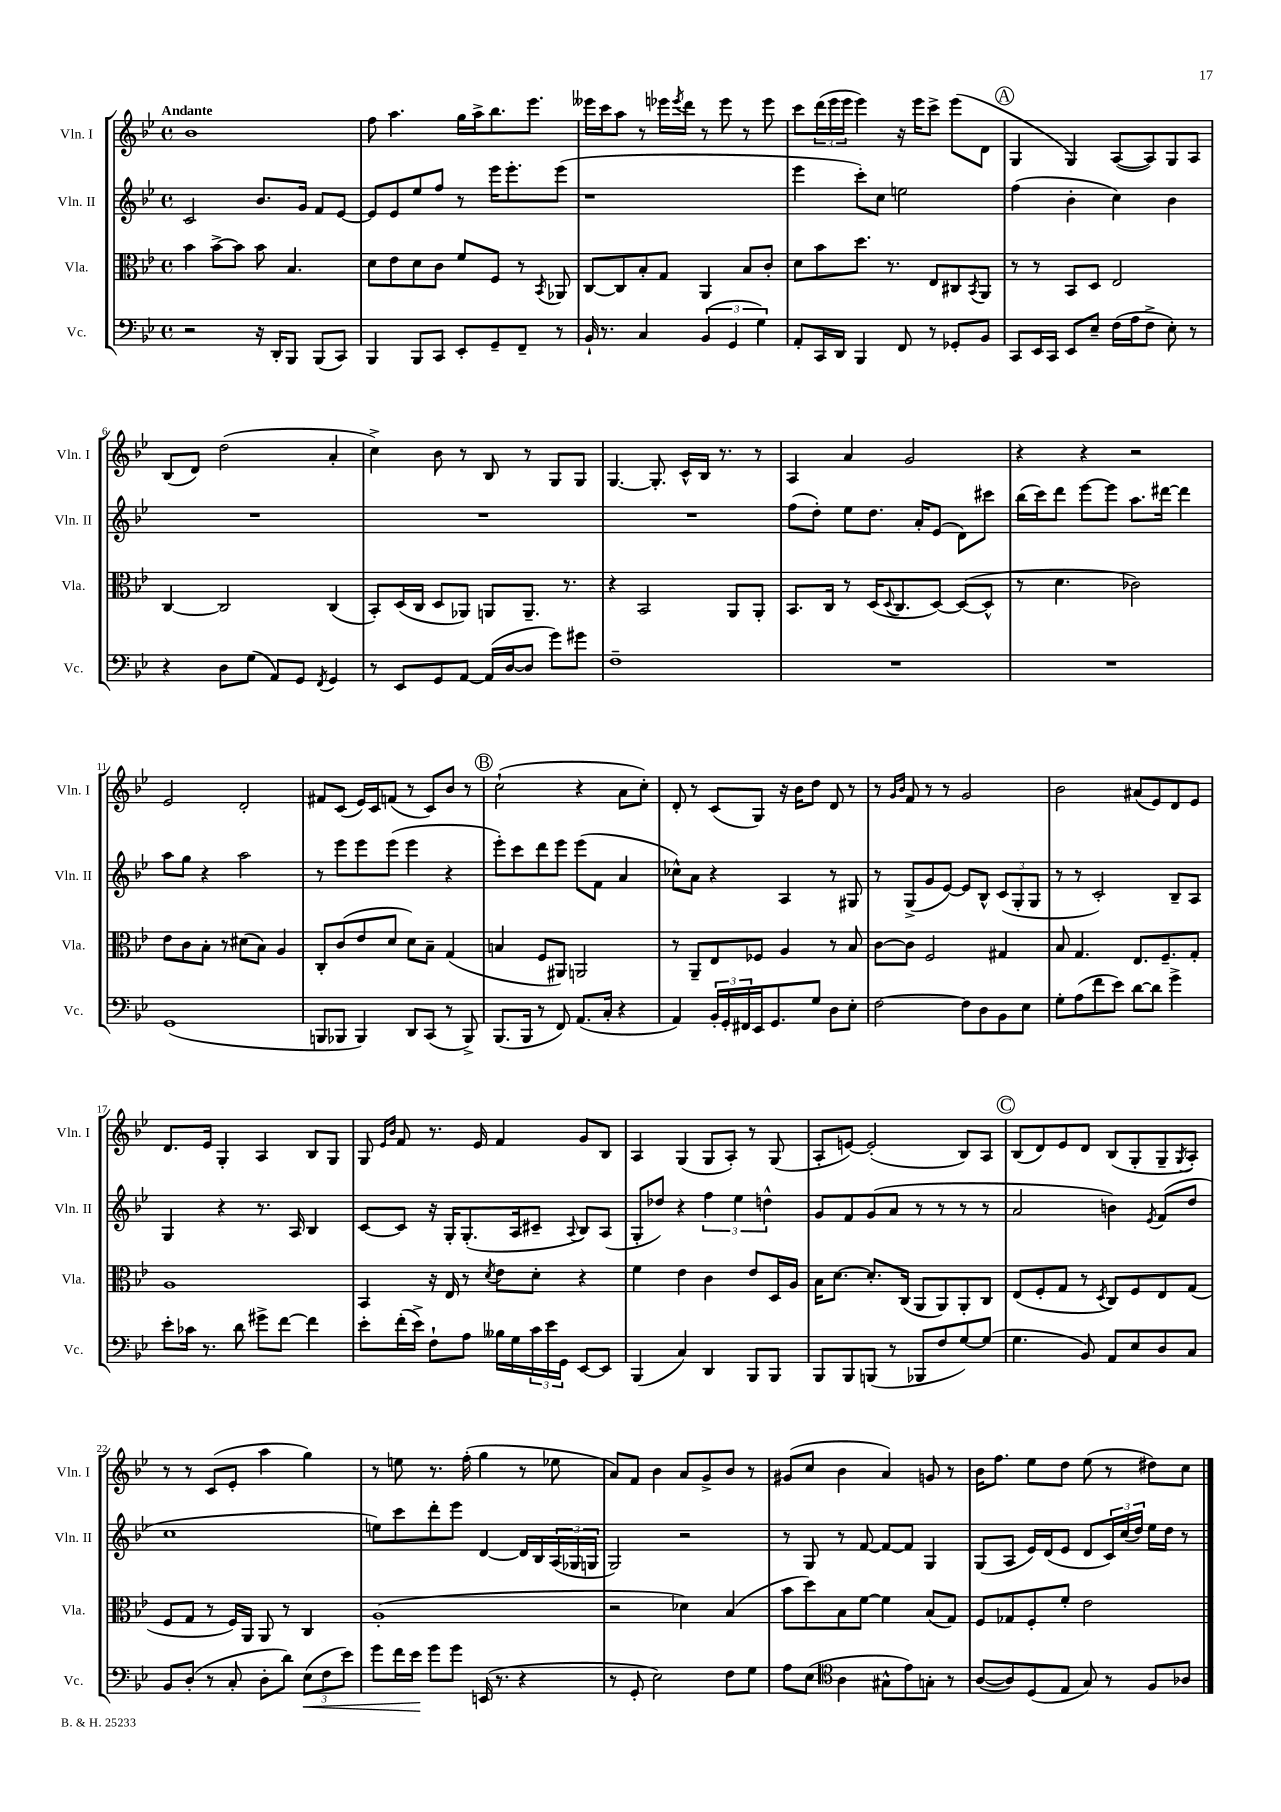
<<
\new StaffGroup <<
\new Staff = "s0" \with { instrumentName = "Vln. I" shortInstrumentName = "Vln. I" } {
    \clef treble \key bes \major \defaultTimeSignature \time 4/4 \tempo "Andante"
    bes'1 |
    f''8 a''4. g''16 a''16-> bes''8. ees'''8. |
    eeses'''16 c'''16 a''8 r8 ees'''16 \acciaccatura { ees'''8 } d'''16 r8 ees'''8 r8 ees'''8 |
    c'''8 \tuplet 3/2 { d'''16( ees'''16 ees'''16 } ees'''4) r16 ees'''16 c'''8-> ees'''8( d'8 |
    \mark \markup { \circle "A" } g4 g4) a8~( a8) g8 a8 |
    bes8( d'8) d''2( a'4-. |
    c''4->) bes'8 r8 bes8 r8 g8 g8 |
    g4.~ g8.-. c'16-^ bes16 r8. r8 |
    a4 a'4 g'2 |
    r4 r4 r2 |
    ees'2 d'2-. |
    fis'8 c'8( ees'16) c'16 f'8( r8 c'8) bes'8 r8 |
    \mark \markup { \circle "B" } c''2-!( r4 a'8 c''8-.) |
    d'8-. r8 c'8( g8) r16 bes'16 d''8 d'8 r8 |
    r8 \grace { g'16 bes'16 } f'8 r8 r8 g'2 |
    bes'2 ais'8( ees'8) d'8 ees'8 |
    d'8. ees'16 g4-. a4 bes8 g8 |
    g8 \grace { ees'16 bes'16 } f'8 r8. ees'16 f'4 g'8 bes8 |
    a4 g4( g8 a8-.) r8 g8( |
    a8-. e'8~) e'2-.( bes8) a8 |
    \mark \markup { \circle "C" } bes8( d'8) ees'8 d'8 bes8( g8-. g8-- \acciaccatura { g8 } a8-.) |
    r8 r8 c'8( ees'8-. a''4 g''4) |
    r8 e''8 r8. f''16-.( g''4 r8 ees''8 |
    a'8) f'8 bes'4 a'8 g'8-> bes'8 r8 |
    gis'8( c''8 bes'4 a'4) g'8 r8 |
    bes'16 f''8. ees''8 d''8 ees''8( r8 dis''8) c''8 \bar "|." |
}
\new Staff = "s1" \with { instrumentName = "Vln. II" shortInstrumentName = "Vln. II" } {
    \clef treble \key bes \major \defaultTimeSignature \time 4/4
    c'2 bes'8. g'16 f'8 ees'8~ |
    ees'8 ees'8 ees''8 f''8 r8 ees'''16 ees'''8.-. ees'''8( |
    r1 |
    ees'''4 c'''8-.) c''8 e''2 |
    \mark \markup { \circle "A" } f''4( bes'4-. c''4) bes'4 |
    R1 |
    R1 |
    R1 |
    f''8( d''8-.) ees''8 d''8. a'16-. ees'8( d'8) cis'''8 |
    bes''16( c'''16) d'''8 ees'''8~ ees'''8 a''8. dis'''16~ dis'''4 |
    a''8 g''8 r4 a''2 |
    r8 ees'''8 ees'''8 ees'''8( ees'''4 r4 |
    \mark \markup { \circle "B" } ees'''8-.) c'''8 d'''8 ees'''8 ees'''8( f'8 a'4 |
    ces''8-^) a'8 r4 a4 r8 gis8 |
    r8 g8->( g'8 ees'8~) ees'8 bes8-^ \tuplet 3/2 { c'8( g8-. g8 } |
    r8 r8 c'2-.) bes8-- a8 |
    g4 r4 r8. a16 bes4 |
    c'8~ c'8 r16 g16-. g8.-.( a16 cis'8-- \appoggiatura { a8 } bes8) a8( |
    g8-. des''8) r4 \tuplet 3/2 { f''4 ees''4 d''4-^ } |
    g'8 f'8 g'8( a'8 r8 r8 r8 r8 |
    \mark \markup { \circle "C" } a'2 b'4) \acciaccatura { ees'8 } f'8( d''8 |
    c''1 |
    e''8) c'''8 d'''8-. ees'''8 d'4~ d'16 bes16 \tuplet 3/2 { a16( ges16 g16 } |
    g2) r2 |
    r8 g8 r8 f'8~ f'8~ f'8 g4 |
    g8( a8 ees'16) d'16( ees'8 d'8 \tuplet 3/2 { c'16) c''16( d''16) } ees''16 d''16 r8 \bar "|." |
}
\new Staff = "s2" \with { instrumentName = "Vla." shortInstrumentName = "Vla." } {
    \clef alto \key bes \major \defaultTimeSignature \time 4/4
    bes'4 bes'8~-> bes'8 bes'8 bes4. |
    d'8 ees'8 d'8 c'8 f'8 f8 r8 \acciaccatura { bes,8 } aes,8 |
    c8~ c8 bes8-. g8 a,4 bes8 c'8-. |
    d'8 bes'8 d''8. r8. ees8 cis8 \acciaccatura { bes,8 } a,8 |
    \mark \markup { \circle "A" } r8 r8 bes,8 d8 ees2 |
    c4~ c2 c4( |
    bes,8-.) d16( c16 d8 aes,8) a,8 a,8.-- r8. |
    r4 bes,2 a,8 a,8-. |
    bes,8. c16 r8 d16( \appoggiatura { d8 } c8. d8~) d8~( d8-^ |
    r8 d'4. ces'2) |
    ees'8 c'8 bes8-. r8 dis'8( bes8) a4 |
    c8-. c'8( ees'8 d'8 d'8) bes8-- g4( |
    \mark \markup { \circle "B" } b4 f8 ais,8) a,2 |
    r8 a,8-- ees8 fes8 a4 r8 bes8 |
    c'8~ c'8 f2 gis4 |
    bes8 g4. ees8. f8.-- g8-. |
    a1 |
    bes,4 r16 ees16 r8 \acciaccatura { d'8 } ees'8 d'8-. r4 |
    f'4 ees'4 c'4 ees'8 d16 a16 |
    bes16 d'8.~ d'8.-. c16( a,8 a,8) a,8-. c8 |
    \mark \markup { \circle "C" } ees8( f8-. g8 r8 \acciaccatura { d8 } c8) f8 ees8 g8( |
    f8 g8 r8 f16) a,16 a,8 r8 c4 |
    a1-.( |
    r2 des'4) bes4( |
    bes'8 d''8) bes8 f'8~ f'4 bes8( g8) |
    f8 ges8 f8-. f'8-. ees'2 \bar "|." |
}
\new Staff = "s3" \with { instrumentName = "Vc." shortInstrumentName = "Vc." } {
    \clef bass \key bes \major \defaultTimeSignature \time 4/4
    r2 r16 d,16-. bes,,8 bes,,8( c,8) |
    bes,,4 bes,,8 c,8 ees,8-. g,8-- f,8-- r8 |
    bes,16-! r8. c4 \tuplet 3/2 { bes,4( g,4 g4) } |
    a,8-. c,16 d,16 bes,,4 f,8 r8 ges,8-. bes,8 |
    \mark \markup { \circle "A" } c,8 ees,16 c,16 ees,8 ees8-- f16( a16 f8-> ees8-.) r8 |
    r4 d8 g8( a,8) g,8 \acciaccatura { f,8 } g,4 |
    r8 ees,8 g,8 a,8~ a,16( d16~ d8 g'8) gis'8 |
    f1-- |
    R1 |
    R1 |
    g,1( |
    b,,8 bes,,8 bes,,4) d,8 c,8( r8 bes,,8->) |
    \mark \markup { \circle "B" } bes,,8.( bes,,16 r8 f,8) a,8.( c16-. r4 |
    a,4) \tuplet 3/2 { bes,16-. g,16-. fis,16 } ees,16 g,8. g8 d8 ees8-. |
    f2~ f8 d8 bes,8 ees8 |
    g8-. a8( f'8 ees'8) d'8~ d'8 g'4-> |
    ees'8-. ces'16 r8. d'8 gis'8-> f'8~ f'4 |
    ees'8-. f'16-.( ees'16->) f8-! a8 beses16 g16 \tuplet 3/2 { c'16 ees'16 g,16 } ees,8~ ees,8 |
    bes,,4( c4) d,4 bes,,8 bes,,8 |
    bes,,8 bes,,8 b,,8( r8 bes,,8 f8 g8~) g8( |
    \mark \markup { \circle "C" } g4. bes,8) a,8 ees8 d8 c8 |
    bes,8 d8-.( r8 c8-. d8-. d'8) \tuplet 3/2 { ees8\<( f8 ees'8) } |
    g'8 f'16 ees'16\! g'8 g'8 e,16( r8. r4 |
    r8 g,8-. ees2) f8 g8 |
    a8 ees8( \clef tenor a4 gis8-^ ees'8) g8-. r8 |
    a8~( a8) d8( ees8 g8) r8 f8 aes8 \bar "|." |
}
>>
>>
